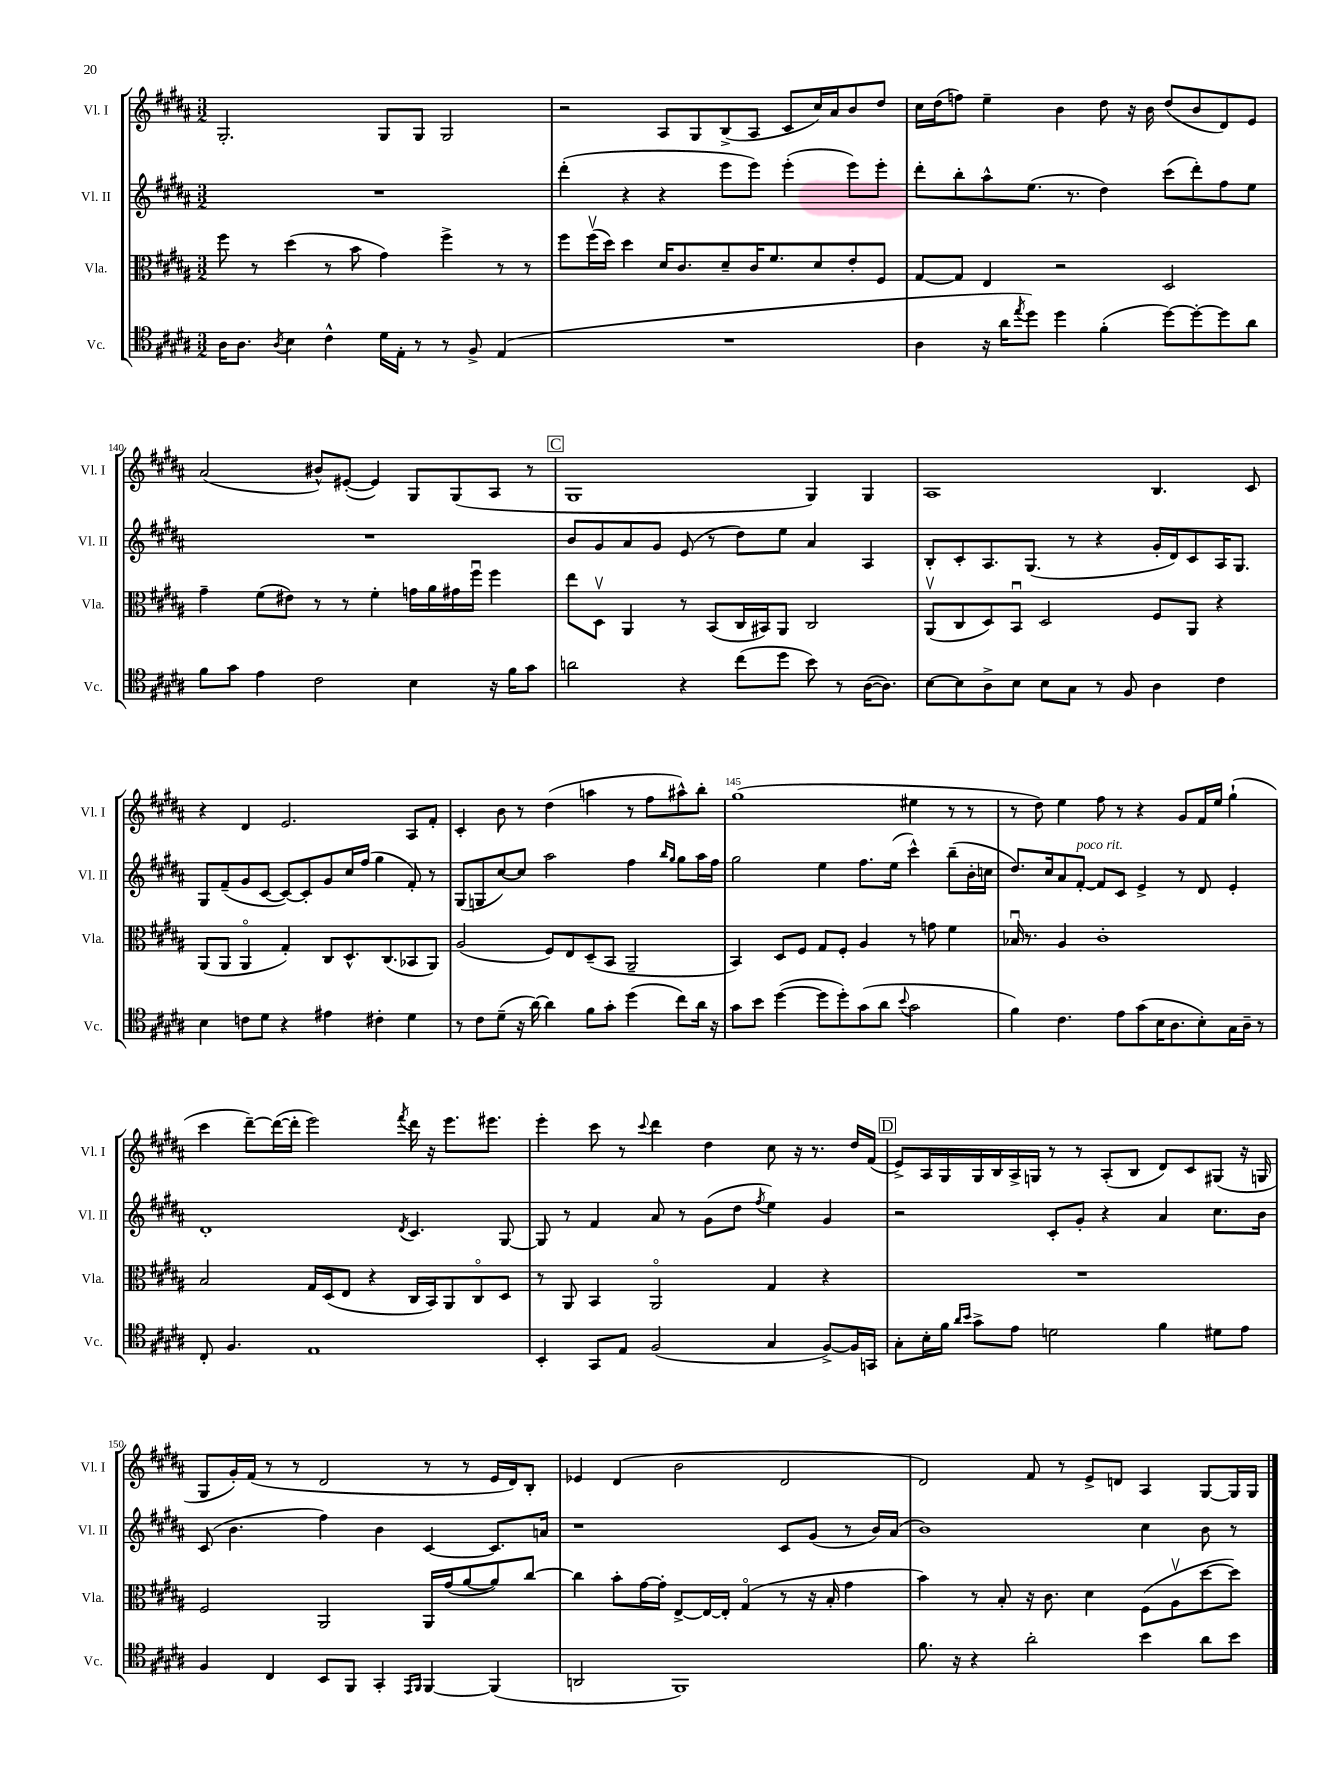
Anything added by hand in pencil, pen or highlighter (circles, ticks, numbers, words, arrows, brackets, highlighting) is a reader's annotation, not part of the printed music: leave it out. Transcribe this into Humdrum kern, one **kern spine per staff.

**kern	**kern	**kern	**kern
*part4	*part3	*part2	*part1
*staff4	*staff3	*staff2	*staff1
*I"Vc.	*I"Vla.	*I"Vl. II	*I"Vl. I
*I'Vc.	*I'Vla.	*I'Vl. II	*I'Vl. I
*clefC4	*clefC3	*clefG2	*clefG2
*k[f#c#g#d#a#]	*k[f#c#g#d#a#]	*k[f#c#g#d#a#]	*k[f#c#g#d#a#]
*M3/2	*M3/2	*M3/2	*M3/2
=137	=137	=137	=137
16A#\KL	8ff#\	1.r	2.G#'/
8.A#\J	.	.	.
.	8r	.	.
8qA#/	.	.	.
4B\	(4dd#\	.	.
4c#^^\	8r	.	.
.	8b\	.	.
16d#\LL	4g#\)	.	8G#/L
16E'\JJ	.	.	.
8r	.	.	8G#/J
8r	4ff#^\	.	2G#/
8F#^/	.	.	.
(4E/	8r	.	.
.	8r	.	.
=138	=138	=138	=138
1.r	8ff#\L	(4ddd#'\	2r
.	(16ff#v\L	.	.
.	16dd#\JJ)	.	.
.	4dd#\	4r	.
.	16d#/KL	4r	8A#/L
.	8.c#/	.	.
.	.	.	8G#/
.	8d#~/	8eee\L	(8B^/
.	16c#/K	8eee\J)	8A#/J
.	8.f#/	.	.
.	.	(4eee'\	8c#/L
.	8d#/	.	16cc#/L)
.	.	.	16a#/J
.	8e'/	8eee\L)	8b/
.	8F#/J	8eee'\J	8dd#/J
=139	=139	=139	=139
4A#\	[8G#/L	8ddd#'\L	16cc#\LL
.	.	.	(16dd#\J
.	8G#/J]	8bb'\	8ffn\J)
16r	4E/	8aa#^^\	4ee~\
16a#\KL	.	.	.
8qee/	.	.	.
8dd#\J)	.	(8.ee\J	.
4dd#\	2r	.	4b\
.	.	8.r	.
(4f#'\	.	4dd#\)	8dd#\
.	.	.	16r
.	.	.	16b\
[8dd#\L)	2D#/	(8ccc#\L	(8dd#/L
8dd#'\_	.	8ddd#'\)	8b/
8dd#\]	.	8ff#\	8d#/)
8a#\J	.	8ee\J	8e/J
!!LO:LB:g=z
=140	=140	=140	=140
8f#\L	4g#~\	1.r	(2a#/
8g#\J	.	.	.
4e\	(8f#\L	.	.
.	8e#X\J)	.	.
2c#\	8r	.	8b#X^^/L)
.	8r	.	([8e#X'/J
.	4f#'\	.	4e#/])
4B\	16gn\LL	.	8G#/L
.	16a#\	.	.
.	16g#X\	.	(8G#/
.	16ff#u\JJ	.	.
16r	4ff#\	.	8A#/J
16f#\KL	.	.	.
8g#\J	.	.	8r
!!LO:REH:place=s1:t=C
=141	=141	=141	=141
2an\	8ee\L	8b/L	1G#
.	8D#v\J	8g#/	.
.	4AA#/	8a#/	.
.	.	8g#/J	.
4r	8r	(8e/	.
.	(8BB/L	8r	.
(8cc#\L	16C#/L	8dd#\L)	.
.	16BB#X/J)	.	.
8dd#\J	8AA#/J	8ee\J	.
8b\)	2C#/	4a#/	4G#/)
8r	.	.	.
([16A#\KL	.	4A#/	4G#/
8.A#\J])	.	.	.
=142	=142	=142	=142
[8B\L	(8AA#v/L	8B'/L	1A#
8B\]	8C#/	8c#'/	.
8A#^\	8D#/)	8.A#/	.
8B\J	8BBu/J	.	.
.	.	(8.G#/J	.
8B\L	2D#/	.	.
8G#\J	.	8r	.
8r	.	4r	.
8F#/	.	.	.
4A#\	8F#/L	16g#'/LL	4.B/
.	.	16d#/J)	.
.	8AA#/J	8c#/	.
4c#\	4r	16A#/K	.
.	.	8.G#/J	.
.	.	.	8c#/
!!LO:LB:g=z
=143	=143	=143	=143
4B\	(8AA#/L	8G#/L	4r
.	8AA#/J	(8f#~/	.
8cn\L	4AA#/	8g#/	4d#/
8d#\J	.	[8c#/J	.
4r	4G#'/)	8c#/L_)	2.e/
.	.	8c#'/]	.
4e#X\	8C#/L	8g#/	.
.	8.D#^^/	16cc#/L	.
.	.	(16ff#/JJ	.
4c#X'\	.	4gg#\	.
.	(8.C#/	.	.
4d#\	8BB-X/	8f#'/)	8A#/L
.	8AA#/J)	8r	8f#'/J
=144	=144	=144	=144
8r	(2A#/	(8G#/L	4c#'/
8c#\L	.	8Gn/	.
(8d#~\J	.	[8cc#/)	8b\
16r	.	8cc#/J]	8r
[16a#\)	.	.	.
4a#\]	8F#/L)	2aa#\	(4dd#\
.	8E/	.	.
8f#\L	(8D#~/	.	4aan\
8g#'\J	8BB/J	.	.
(4dd#\	2AA#~/	4ff#\	8r
.	.	.	8ff#\L
.	.	16qqbb/LL	.
.	.	16qqgg#/JJ	.
8cc#\L)	.	8gg#\L	8aa#X^^\)
16a#\Jk	.	16aa#\L	8bb'\J
16r	.	16ff#\JJ	.
=145	=145	=145	=145
8g#\L	4BB/)	2gg#\	(1gg#
8b\J	.	.	.
([4dd#\	8D#/L	.	.
.	8F#/J	.	.
8dd#\L]	8G#/L	4ee\	.
8dd#'\)	8F#'/J	.	.
(8g#\	4A#/	8.ff#\L	.
8a#\J	.	.	.
.	.	(16ee\Jk	.
8qqb/	.	.	.
2g#\	8r	4ccc#^^\)	4ee#X\
.	8gn\	.	.
.	4f#\	(8bb~\L	8r
.	.	16b'\L	8r
.	.	16ccn\JJ	.
=146	=146	=146	=146
4f#\)	16B-Xu/	8.dd#/L)	8r
.	8.r	.	.
.	.	.	8dd#\)
.	.	16cc#/k	.
4.c#\	4A#/	8a#/	4ee\
!	!	!LO:TX:a:i:t=poco rit.	!
.	.	[8f#'/J	.
.	1c#'	8f#/L]	8ff#\
8e\L	.	8c#/J	8r
(8g#\	.	4e^/	4r
16B\K	.	.	.
8.A#\	.	.	.
.	.	8r	8g#/L
8B'\)	.	8d#/	16f#/L
.	.	.	16ee/JJ
16G#\L	.	4e'/	(4gg#`\
16A#~\JJ	.	.	.
8r	.	.	.
!!LO:LB:g=z
=147	=147	=147	=147
8C#'/	2B/	1d#'	4ccc#\
4.F#/	.	.	.
.	.	.	[8ddd#~\L)
.	.	.	(16ddd#\L_
.	.	.	16ddd#'\JJ]
1E	16G#/LL	.	2eee\)
.	(16D#/J	.	.
.	8E/J	.	.
.	4r	.	.
.	.	8qd#/	8qfff#/
.	16C#/LL	4.c#/	16ddd#\
.	16BB/J)	.	16r
.	8AA#/	.	8.eee\L
.	8C#/	.	.
.	.	.	8.eee#X\J
.	8D#/J	[8G#/	.
=148	=148	=148	=148
4BB'/	8r	8G#/]	4eee'\
.	8AA#/	8r	.
8GG#/L	4BB/	4f#/	8ccc#\
8E/J	.	.	8r
.	.	.	8qqccc#/
(2F#/	2AA#/	8a#/	4ddd#\
.	.	8r	.
.	.	(8g#\L	4dd#\
.	.	8dd#\J	.
.	.	8qff#/	.
4G#/	4G#/	4ee\)	8cc#\
.	.	.	16r
.	.	.	8.r
[8F#^/L)	4r	4g#/	.
16F#/L]	.	.	16dd#/LL
16GGn/JJ	.	.	(16f#/JJ
!!LO:REH:place=s1:t=D
=149	=149	=149	=149
8G#'\L	1.r	2r	8e^/L)
16B'\L	.	.	16A#/L
16f#\JJ	.	.	16G#/
16qqa#/LL	.	.	.
16qqb/JJ	.	.	.
8g#^\L	.	.	16G#/
.	.	.	16B/
8e\J	.	.	16A#^/
.	.	.	16Gn/JJ
2dn\	.	8c#'/L	8r
.	.	8g#'/J	8r
.	.	4r	(8A#'/L
.	.	.	8B/J
4f#\	.	4a#/	8d#/L)
.	.	.	8c#/
8d#X\L	.	8.cc#\L	(8G#X/J
8e\J	.	.	16r
.	.	16b\Jk	16Gn/
!!LO:LB:g=z
=150	=150	=150	=150
4F#/	2F#/	(8c#/	8G#/L
.	.	4.b\	16g#'/L)
.	.	.	(16f#/JJ
4C#/	.	.	8r
.	.	.	8r
8BB/L	2AA#/	4ff#\)	2d#/
8FF#/J	.	.	.
4GG#'/	.	4b\	.
16qqEE/LL	.	.	.
16qqFF#/JJ	.	.	.
[4FF#/	16AA#/LL	[4c#/	8r
.	(16g#/J	.	.
.	[8a#/	.	8r
(4FF#/]	8a#/])	8.c#/L]	16e/LL
.	.	.	16d#/J)
.	[8cc#/J	.	8B'/J
.	.	16an/Jk	.
=151	=151	=151	=151
2AAn/	4cc#\]	1r	4e-X/
.	8b'\L	.	(4d#/
.	[16g#\L	.	.
.	16g#'\JJ]	.	.
1FF#)	[8E^/L	.	2b\
.	16E/L_	.	.
.	16E'/JJ]	.	.
.	(4G#/	.	.
.	8r	8c#/L	2d#/
.	16r	(8g#/J	.
.	16B'/	.	.
.	4g#\	8r	.
.	.	16b/LL)	.
.	.	(16a#/JJ	.
=152	=152	=152	=152
8.f#\	4b\)	1b)	2d#/)
16r	.	.	.
4r	8r	.	.
.	8B'/	.	.
2a#'\	16r	.	8f#/
.	8.c#\	.	.
.	.	.	8r
.	4d#\	.	8e^/L
.	.	.	8dn/J
4b\	(8F#\L	4cc#\	4A#/
.	8A#v\	.	.
8a#\L	[8dd#\	8b\	[8G#/L
8b\J	8dd#\J])	8r	16G#/L]
.	.	.	16G#/JJ
==	==	==	==
*-	*-	*-	*-
